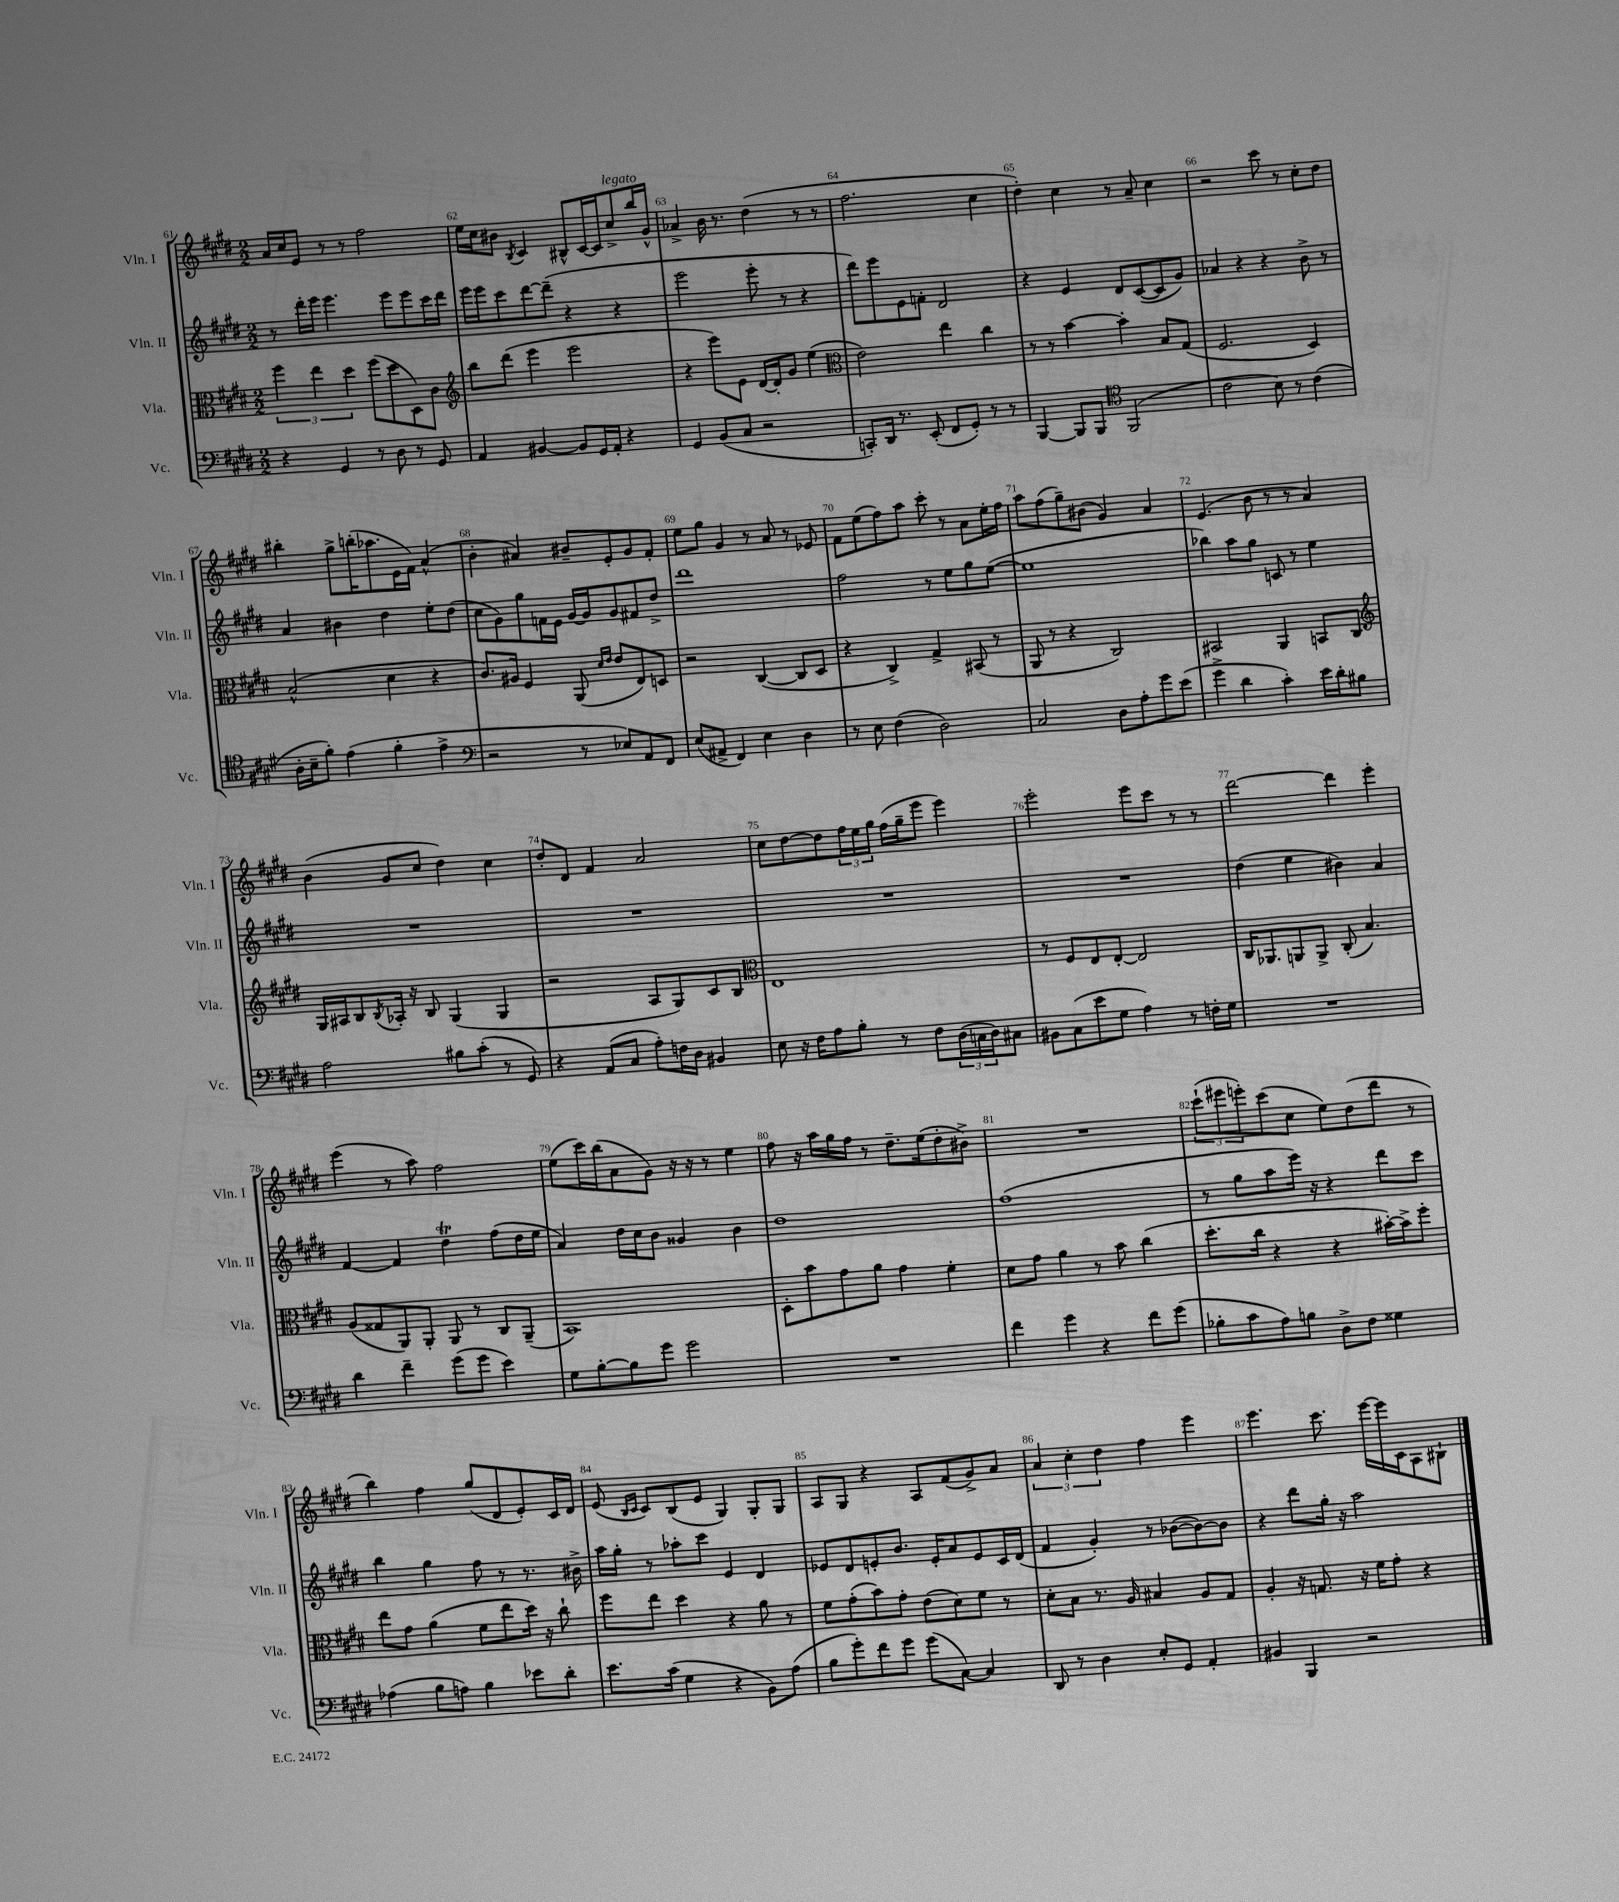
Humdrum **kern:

**kern	**kern	**kern	**kern
*part4	*part3	*part2	*part1
*staff4	*staff3	*staff2	*staff1
*I"Vc.	*I"Vla.	*I"Vln. II	*I"Vln. I
*I'Vc.	*I'Vla.	*I'Vln. II	*I'Vln. I
*clefF4	*clefC3	*clefG2	*clefG2
*k[f#c#g#d#]	*k[f#c#g#d#]	*k[f#c#g#d#]	*k[f#c#g#d#]
*M2/2	*M2/2	*M2/2	*M2/2
=61	=61	=61	=61
4r	6ff#\	8r	16a/LL
.	.	.	16cc#/J
.	.	16ddd#'\LL	8e/J
.	6ee\	.	.
.	.	16eee\JJ	.
4GG#/	.	4.eee\	8r
.	6dd#\	.	.
.	.	.	8r
8r	(8ff#\L	.	2ff#\
8D#\	8dd#\	8eee\L	.
8r	8D#\)	8eee\	.
8GG#/	8c#\J	16ccc#\L	.
.	.	16ddd#\JJ	.
=62	=62	=62	=62
*	*clefG2	*	*
4AA/	8bb\L	16eee\LL	16ee\LL
.	.	16eee\J	16cc#\J
.	(8ddd#\J	8ccc#\	8b#X\J
.	.	.	8qB/
[4BB#X/	4eee\	[8ddd#\	4c#/
.	.	(8ddd#~\J]	.
8BB#/L]	2eee\	4r	8B#X^^/L
16GG#/L	.	.	[16c#/L
16AA'/JJ	.	.	16c#/J]
!	!	!	!LO:TX:a:i:t=legato
4r	.	4r	8cc#^/
.	.	.	16bb/L
.	.	.	16g#^^/JJ
=63	=63	=63	=63
4GG#/	4r	2eee\	4a-X^/
(8BB/L	8eee\L)	.	16b\
.	.	.	8.r
8C#/J	8e\J	.	.
2r	[16d#/LL	8eee'\	(4dd#\
.	16d#'/J]	.	.
.	8g#/J	8r	.
.	(4ee\	4r	8r
.	.	.	8r
=64	=64	=64	=64
*	*clefC3	*	*
8CCn'/L)	2e\)	8ddd#\L)	2.ff#\
16DD#/Jk	.	8eee\	.
8.r	.	.	.
.	.	8e\	.
(8EE'/	.	8fn'\J	.
8FF#/L	4ee\	2d#/	.
8GG#'/J)	.	.	.
8r	4cc#\	.	4cc#\
8r	.	.	.
=65	=65	=65	=65
[4BBB/	8r	4r	4dd#'\)
.	8r	.	.
8BBB/L]	[4b\	4e/	4cc#\
8BBB/J	.	.	.
*clefC4	*	*	*
(2FF#/	4b'\]	8d#/L	8r
.	.	([8c#/	8a~/
.	8B/L	8c#/]	4cc#\
.	(8G#/J	8g#/J)	.
=66	=66	=66	=66
2c#\	2.F#/	4a-X/	2r
.	.	4r	.
8B\)	.	4r	8ccc#\
8r	.	.	8r
(4c#\	4D#/)	8b^\	8cc#'\L
.	.	8r	8dd#\J
!!LO:LB:g=z
=67	=67	=67	=67
16A'\LL	(2B^^/	4a/	4bb#X'\
16B~\J	.	.	.
8f#'\J)	.	.	.
(4e\	.	4b#X\	8gg#^\L
.	.	.	(16bbn'\K
.	.	.	8.aa-X\
4f#'\	4d#\	4dd#\	.
.	.	.	16e\L
.	.	.	16f#\JJ)
4e^\	4r	8ee'\L	(4a^^/
.	.	(8dd#\J	.
=68	=68	=68	=68
*clefF4	*	*	*
2r	8.c#/L)	8cc#\L	4b'\
.	.	8g#\)	.
.	16A#X/Jk	.	.
.	4F#/	8gg#\	4a#X/)
.	.	16fn\L	.
.	.	16e\JJ	.
8r	(8AA/	[16g#/LL	8b#X~/L
.	.	16g#/J]	.
.	16qqd#/LL	.	.
.	16qqe/JJ	.	.
8E-X/L)	8e/L	8g#/	8e'/
8AA/	8E/)	8f#X/	8g#/
8FF#/J	8Dn/J	8dd#^/J	8f#'/J
=69	=69	=69	=69
(8E/L	2r	1ddd#	8ee\L
8AA#X^/J	.	.	8gg#\J
4FF#/)	.	.	4g#/
4E\	([4C#/	.	8r
.	.	.	8a/
4D#\	8C#/L]	.	8r
.	8D#/J	.	8e-X/
=70	=70	=70	=70
8r	4r	2ff#\	8f#\L
8E\	.	.	(8ee\
(4F#\	4C#^/)	.	8ff#\)
.	.	.	8aa\J
2D#\)	4G#^/	8r	8ccc#'\
.	.	8ee\L	8r
.	(8BB#X/	8gg#\	8a\L
.	8r	([8ee\J	16ee'\L
.	.	.	16ff#\JJ
=71	=71	=71	=71
2C#/	8AA/	1ee]	8aa\L
.	8r	.	(8ff#\
.	4r	.	8gg#~\)
.	.	.	(8b#X\J
8D#\L	2C#/)	.	4g#/)
8A'\	.	.	.
8g#\	.	.	4a/
(8e\J	.	.	.
=72	=72	=72	=72
4g#^\	2BB#X/	4bb-X\)	(4.e/
4d#\	.	8aa\L	.
.	.	8gg#\J	8b\
4c#'\)	4AA/	8cn/	8r
.	.	8r	8r
16e\LL	8BBn/L	4ee\	4a/)
16d#'\J	.	.	.
8B#X\J	8C#/J	.	.
!!LO:LB:g=z
=73	=73	=73	=73
*	*clefG2	*	*
2A\	16G#/LL	1r	(4b\
.	16A#X/J	.	.
.	8B/	.	.
.	8qB/	.	.
.	16A-X'/Jk	.	8g#/L
.	16r	.	.
.	8B/	.	8cc#/J
8B#X\L	(4G#/	.	4dd#\)
(8c#'\J	.	.	.
8r	4G#/	.	4cc#\
8GG#/)	.	.	.
=74	=74	=74	=74
4r	2r	1r	8dd#'/L
.	.	.	8d#/J
(8AA/L	.	.	4f#/
8C#/J	.	.	.
8A'\L)	8A/L	.	2a/
16Fn\L	8G#/)	.	.
16D#\JJ	.	.	.
4BB#X/	8c#/	.	.
.	8B/J	.	.
=75	=75	=75	=75
*	*clefC3	*	*
8E\	1E	1r	8cc#\L
16r	.	.	[8dd#\
16F#\KL	.	.	.
8A\	.	.	8dd#\]
8B'\J	.	.	24ff#\L
.	.	.	24ee\
.	.	.	24gg#\JJ
8r	.	.	(16ff#\LL
.	.	.	16gg#~\J
8F#\L	.	.	8eee\J
(24D#\L	.	.	4eee\)
24Cn\	.	.	.
24D#\J)	.	.	.
8C#X\J	.	.	.
=76	=76	=76	=76
8BB#X\L	8r	1r	2eee'\
(8C#\	8F#/L	.	.
8e\	8E/	.	.
8G#\J	[8E'/J	.	.
4A\)	2E/]	.	8eee\L
.	.	.	8ccc#\J
8r	.	.	8r
16Fn'\LL	.	.	8r
16G#\JJ	.	.	.
=77	=77	=77	=77
1r	16C#/KL	(4dd#\	[2ddd#\
.	8.AA-X/	.	.
.	8AAn/	4ee\	.
.	8AA^/J	.	.
.	(8C#'/	4b#X\)	4ddd#\]
.	4.B/)	.	.
.	.	4a/	4eee'\
!!LO:LB:g=z
=78	=78	=78	=78
4d#\	(8A/L	[4f#/	(4eee\
.	8G##X/	.	.
4f#~\	8AA/)	4f#/]	8r
.	8AA'/J	.	8aa\)
(8g#\L	8AA/	4dd#t\	2ff#\
8g#\J	8r	.	.
4e\)	8C#/L	(8ff#\L	.
.	(8AA~/J	16dd#\L	.
.	.	16ee\JJ	.
=79	=79	=79	=79
8G#\L	1BB)	4a/)	(8ee\L
[8B'\	.	.	16ccc#\L)
.	.	.	(16bb\J
8B\]	.	16dd#\LL	8a\
.	.	16cc#\J	.
8g#\J	.	8b\J	8g#\J)
2g#\	.	4g##X/	16r
.	.	.	16r
.	.	.	8r
.	.	4b\	4ee\
=80	=80	=80	=80
1r	8D#'\L	1dd#	8ff#\
.	8b\	.	16r
.	.	.	16aa\LL
.	8g#\	.	16gg#\
.	.	.	16ff#\JJ
.	8a\J	.	8r
.	4g#\	.	8.dd#~\L
.	.	.	(16ee\k
.	4f#'\	.	8dd#'\
.	.	.	8b#X^\J)
=81	=81	=81	=81
4f#\	8d#\L	(1ff#	1r
.	8g#\J	.	.
4g#\	4a\	.	.
4r	8r	.	.
.	8b\	.	.
8f#\L	(4cc#\	.	.
(8g#\J	.	.	.
=82	=82	=82	=82
8B-X'\L	8.dd#'\L	8r	(12ccc#`\L
.	.	.	12eee#X\
8c#\	.	8gg#\L	.
.	.	.	12eeen'\)
.	16cc#\Jk	.	.
8A\)	4r	8aa\	(8ccc#\
8Bn\J	.	16eee\Jk)	8cc#\J
.	.	16r	.
8D#^\L	4r	4r	8ee\L)
8F#\J	.	.	(8dd#\
4G##X\	[16b#X'\LL)	8ddd#\L	8ddd#\J
.	16b#^\J]	.	.
.	8ff#'\J	8ccc#\J	8r
!!LO:LB:g=z
=83	=83	=83	=83
(4A-X\	8ee\L	4bb\	4bb\)
.	8g#\J	.	.
8B\L	(4a\	4gg#\	4ff#\
8An\J)	.	.	.
4B\	8f#\L	8ff#\	(8gg#/L
.	8ee\	8r	8d#/
8e-X\L	16dd#\Jk)	8.r	8e'/)
.	16r	.	.
8d#'\J	8cc#`\	.	16c#/L
.	.	16b#X^\	16d#/JJ
=84	=84	=84	=84
8.e\L	8ff#\L	16aa\LL	(8e/
.	.	16gg#'\JJ	.
.	.	.	16qqB/LL
.	.	.	16qqc#/JJ
.	8ee\J	8r	8c#/L)
(16c#\Jk	.	.	.
4G#\	4dd#\	8aa-X'\L	(8B/
.	.	8ccc#\J	8e/J
4r	4r	4e/	4G#/)
8BB\L)	8a\	4d#/	8G#'/L
(8A\J	8r	.	8G#/J
=85	=85	=85	=85
8B\L	8f#\L	8e-X/L	8A/L
8g#'\)	(8g#'\	8d#/	8G#/J
8f#\	8b\)	8en'/	4r
8g#\J	8g#'\J	8.b/J	.
(8g#\L	(8e\L	.	8A/L
.	.	16e'/KL	.
[8C#\J)	8d#\)	8a/	(8f#/
4C#/]	8f#\J	8e/	8g#^/)
.	8r	16c#/L	8a/J
.	.	(16d#/JJ	.
=86	=86	=86	=86
8DD#/	8d#'\L	4f#/	6a/
8r	8B\J	.	.
.	.	.	6cc#'\
4D#\	8.r	4g#'/)	.
.	.	.	6dd#\
.	16A/	.	.
8E'/L	4B#X/	8r	4ff#\
8GG#/J	.	([8b-X\L	.
4AA'/	8A/L	8b-\_)	4eee\
.	8G#/J	8b-\J]	.
=87	=87	=87	=87
4BB#X/	4A'/	4r	4.eee\
4BBB/	16r	8ddd#\L	.
.	8.Gn/	.	.
.	.	16gg#'\Jk	8.ccc#\
.	.	16r	.
2r	16r	2aa\	.
.	16f#\KL	.	[16eee\LL
.	8g#'\J	.	16eee\]
.	.	.	16c#\J
.	4r	.	8A\
.	.	.	8B#X`\J
==	==	==	==
*-	*-	*-	*-
